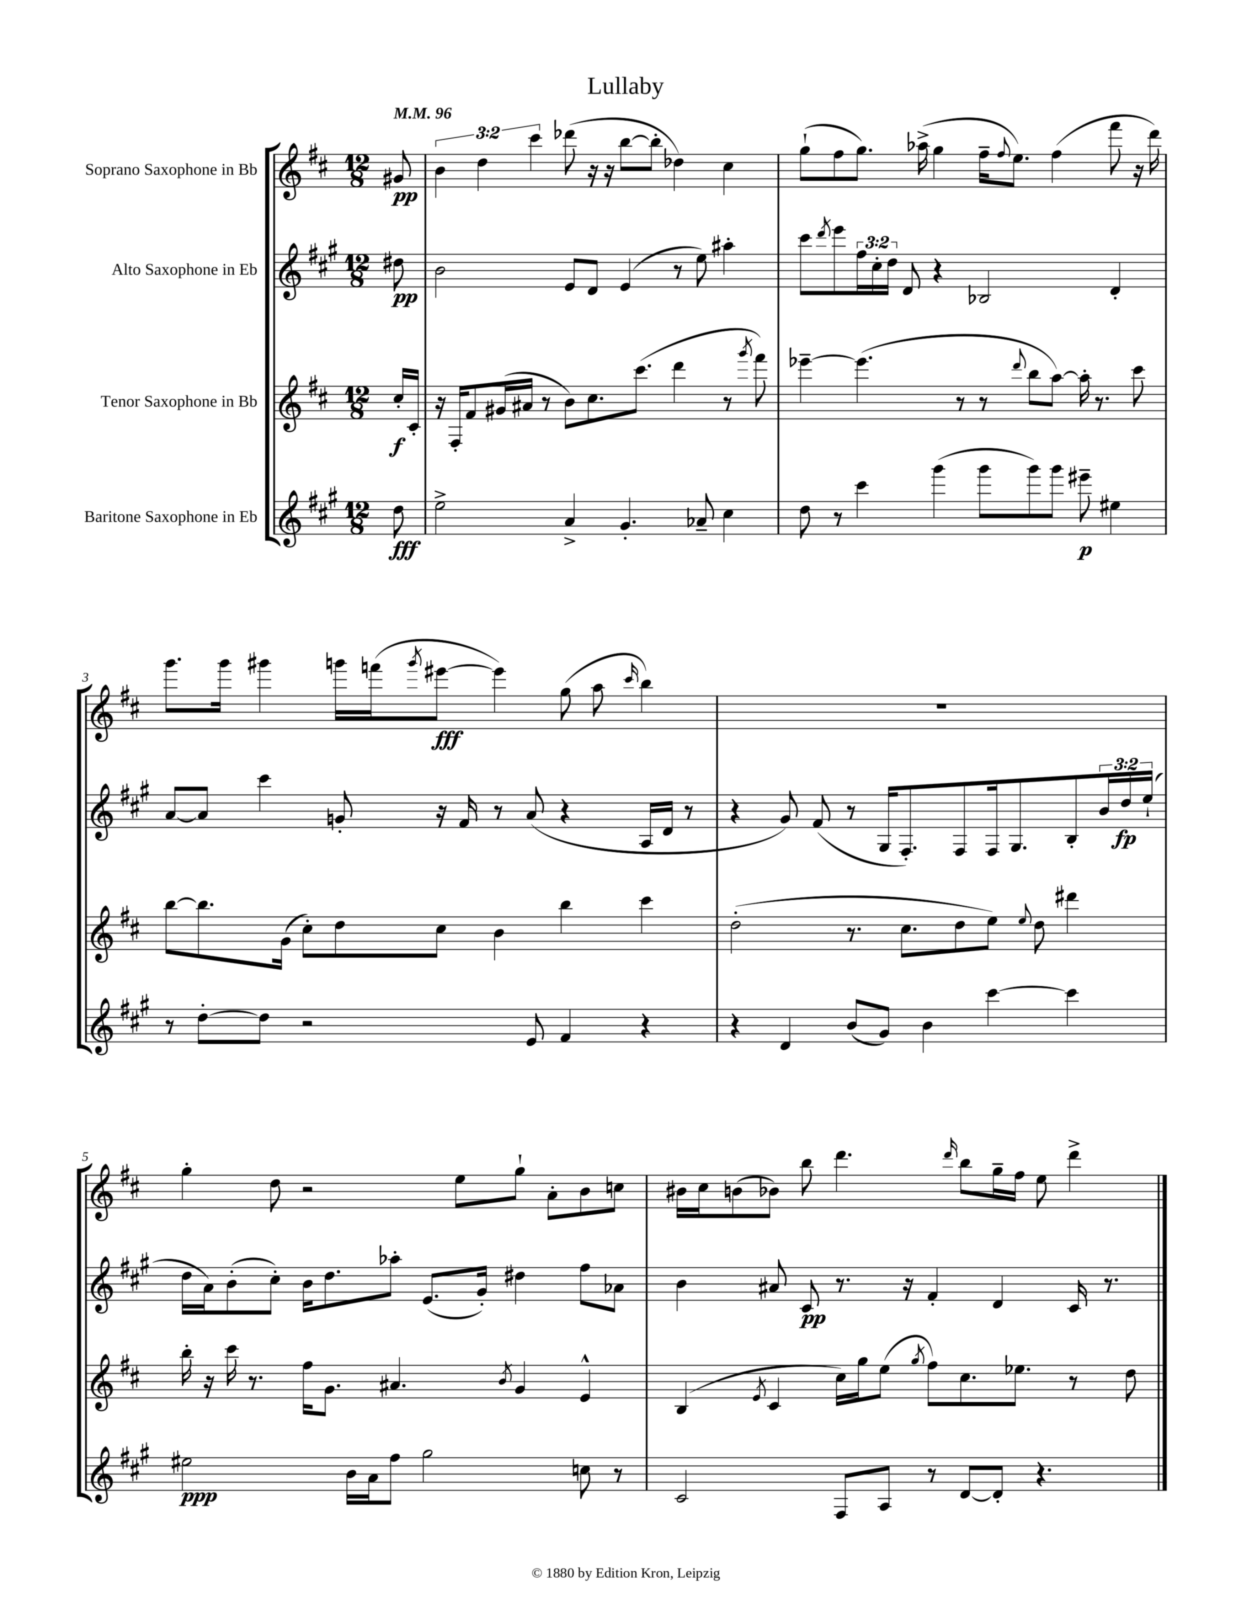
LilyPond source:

\header { title = "Lullaby" }
<<
\new StaffGroup <<
\new Staff = "s0" \with { instrumentName = "Soprano Saxophone in Bb" } {
    \clef treble \key d \major \numericTimeSignature \time 12/8 \override Staff.TupletNumber.text = #tuplet-number::calc-fraction-text \partial 8 \tempo 4 = 96
    gis'8\pp |
    \tuplet 3/2 { b'4 d''4 cis'''4 } des'''8( r16 r16 b''8~ b''8-. des''4) cis''4 |
    g''8-!( fis''8 g''8.) aes''16->( g''4 fis''16-- \appoggiatura { fis''8 } e''8.) fis''4( fis'''8 r16 d'''16) |
    g'''8. g'''16 gis'''4 g'''16 f'''16( \acciaccatura { g'''8 } eis'''8~\fff eis'''4) g''8( a''8 \grace { cis'''16 } b''4) |
    R1. |
    g''4-. d''8 r2 e''8 g''8-! a'8-. b'8 c''8 |
    bis'16 cis''16 b'8( bes'8) b''8 d'''4. \grace { d'''16 } b''8 g''16-- fis''16 e''8 d'''4-> \bar "|." |
}
\new Staff = "s1" \with { instrumentName = "Alto Saxophone in Eb" } {
    \clef treble \key a \major \numericTimeSignature \time 12/8 \override Staff.TupletNumber.text = #tuplet-number::calc-fraction-text \partial 8
    dis''8\pp |
    b'2 e'8 d'8 e'4( r8 e''8) ais''4-. |
    cis'''8 \acciaccatura { d'''8 } e'''8 \tuplet 3/2 { fis''16 cis''16-. d''16 } d'8 r4 bes2 d'4-. |
    a'8~ a'8 cis'''4 g'8-. r16 fis'16 r8 a'8( r4 a16 d'16 r8 |
    r4 gis'8) fis'8( r8 gis16 fis8.-.) fis8 fis16 gis8. b8-. \tuplet 3/2 { b'16 d''16\fp e''16-!( } |
    d''16 a'16) b'8-.( cis''8-.) b'16 d''8. aes''8-. e'8.( gis'16-.) dis''4 fis''8 aes'8 |
    b'4 ais'8 cis'8\pp r8. r16 fis'4-. d'4 cis'16 r8. \bar "|." |
}
\new Staff = "s2" \with { instrumentName = "Tenor Saxophone in Bb" } {
    \clef treble \key d \major \numericTimeSignature \time 12/8 \partial 8
    cis''16-.\f cis'16-. |
    r16 fis16-. fis'8 gis'16( ais'16 r8 b'8) cis''8. cis'''8.( d'''4 r8 \acciaccatura { g'''8 } fis'''8) |
    ees'''4~-- ees'''4.( r8 r8 \appoggiatura { d'''8 } b''8 a''8~) a''16-. r8. cis'''8 |
    b''8~ b''8. g'16( cis''8-.) d''8 cis''8 b'4 b''4 cis'''4 |
    d''2-.( r8. cis''8. d''8 e''8) \appoggiatura { e''8 } d''8 dis'''4 |
    b''16-. r16 cis'''16 r8. fis''16 g'8. ais'4. \acciaccatura { b'8 } g'4 e'4-^ |
    b4( \acciaccatura { e'8 } cis'4 cis''16) g''16 e''8( \acciaccatura { g''8 } fis''8) cis''8. ees''8. r8 d''8 \bar "|." |
}
\new Staff = "s3" \with { instrumentName = "Baritone Saxophone in Eb" } {
    \clef treble \key a \major \numericTimeSignature \time 12/8 \partial 8
    d''8\fff |
    e''2-> a'4-> gis'4.-. aes'8-- cis''4 |
    d''8 r8 cis'''4 gis'''4( gis'''8 gis'''8) gis'''8 eis'''8--\p eis''4 |
    r8 d''8~-. d''8 r2 e'8 fis'4 r4 |
    r4 d'4 b'8( gis'8) b'4 cis'''4~ cis'''4 |
    eis''2\ppp b'16 a'16 fis''8 gis''2 c''8 r8 |
    cis'2 fis8 a8 r8 d'8~ d'8-. r4. \bar "|." |
}
>>
>>
